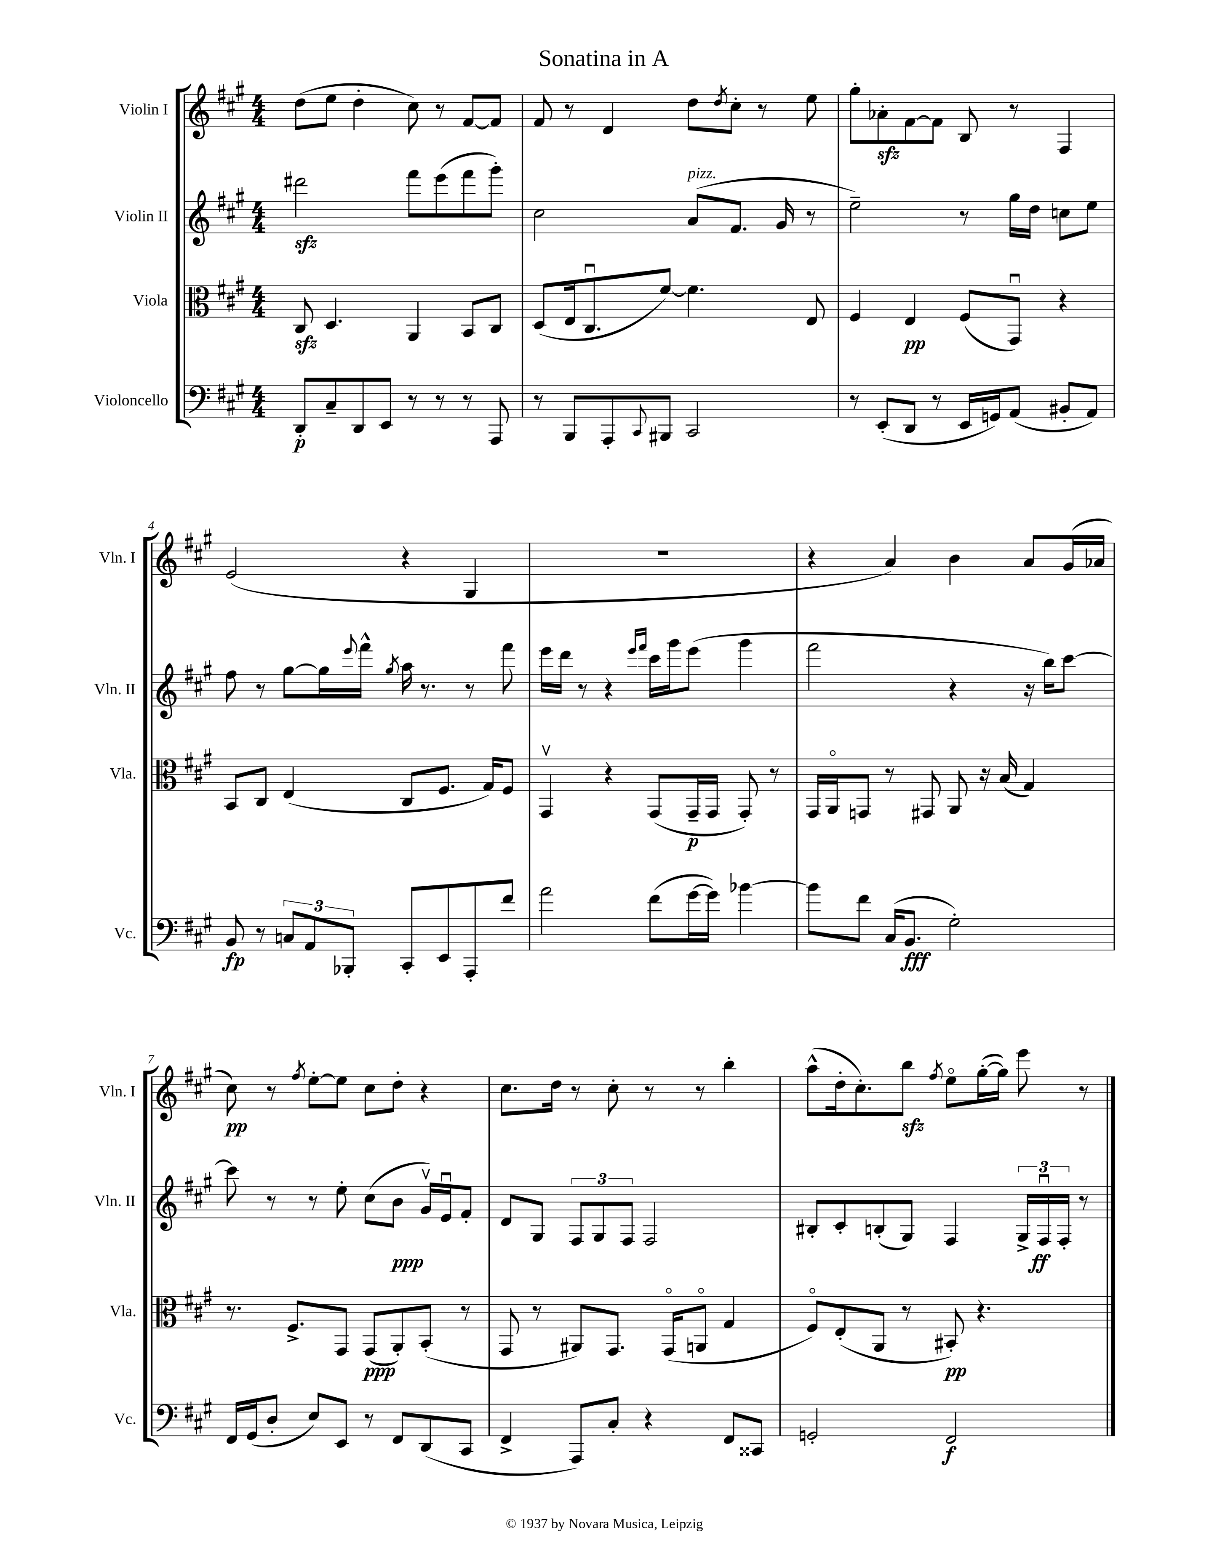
\header { title = "Sonatina in A" }
<<
\new StaffGroup <<
\new Staff = "s0" \with { instrumentName = "Violin I" shortInstrumentName = "Vln. I" } {
    \clef treble \key a \major \numericTimeSignature \time 4/4
    d''8( e''8 d''4-. cis''8) r8 fis'8~ fis'8 |
    fis'8 r8 d'4 d''8 \acciaccatura { d''8 } cis''8-. r8 e''8 |
    gis''8-. aes'8-.\sfz fis'8~ fis'8 b8 r8 fis4 |
    e'2( r4 gis4 |
    R1 |
    r4 a'4) b'4 a'8 gis'16( aes'16 |
    cis''8\pp) r8 \acciaccatura { fis''8 } e''8~-. e''8 cis''8 d''8-. r4 |
    cis''8. d''16 r8 cis''8-. r8 r8 b''4-. |
    a''8-^( d''16-. cis''8.-.) b''8\sfz \acciaccatura { fis''8 } e''8\flageolet gis''16~-.( gis''16) e'''8 r8 \bar "|." |
}
\new Staff = "s1" \with { instrumentName = "Violin II" shortInstrumentName = "Vln. II" } {
    \clef treble \key a \major \numericTimeSignature \time 4/4
    dis'''2\sfz fis'''8 e'''8( fis'''8 gis'''8-.) |
    cis''2 a'8^\markup { \italic "pizz." }( fis'8. gis'16 r8 |
    e''2--) r8 gis''16 d''16 c''8 e''8 |
    fis''8 r8 gis''8~ gis''16 \appoggiatura { e'''8 } fis'''16-^ \acciaccatura { gis''8 } a''16 r8. r8 fis'''8 |
    e'''16 d'''16 r8 r4 \grace { e'''16 fis'''16 } cis'''16 gis'''16 e'''8( gis'''4 |
    fis'''2 r4 r16 b''16) cis'''8~ |
    cis'''8 r8 r8 e''8-. cis''8( b'8\ppp gis'16\upbow) e'16\downbow fis'8-. |
    d'8 gis8 \tuplet 3/2 { fis8 gis8 fis8 } fis2 |
    bis8-. cis'8-. b8-.( gis8) fis4 \tuplet 3/2 { gis16-> fis16\downbow\ff fis16-. } r8 \bar "|." |
}
\new Staff = "s2" \with { instrumentName = "Viola" shortInstrumentName = "Vla." } {
    \clef alto \key a \major \numericTimeSignature \time 4/4
    cis8\sfz d4. a,4 b,8 cis8 |
    d8( e16 cis8.\downbow fis'8~) fis'4. e8 |
    fis4 e4\pp fis8( gis,8\downbow) r4 |
    b,8 cis8 e4( cis8 fis8. gis16) fis8 |
    gis,4\upbow r4 gis,8( gis,16--\p gis,16 gis,8-.) r8 |
    gis,16 a,16\flageolet g,8 r8 gis,8 a,8 r16 b16( gis4) |
    r8. fis8.-> gis,8 gis,8\ppp( a,8-.) b,8-.( r8 |
    gis,8 r8 ais,8) gis,8. gis,16\flageolet( a,8\flageolet gis4 |
    fis8\flageolet) e8-.( a,8 r8 bis,8-.\pp) r4. \bar "|." |
}
\new Staff = "s3" \with { instrumentName = "Violoncello" shortInstrumentName = "Vc." } {
    \clef bass \key a \major \numericTimeSignature \time 4/4
    d,8-.\p cis8-- d,8 e,8 r8 r8 r8 a,,8 |
    r8 b,,8 a,,8-. \appoggiatura { cis,8 } bis,,8 cis,2 |
    r8 e,8-.( d,8 r8 e,16 g,16) a,8( bis,8-. a,8) |
    b,8\fp r8 \tuplet 3/2 { c8 a,8 bes,,8-. } cis,8-. e,8 a,,8-. fis'8 |
    a'2 fis'8( gis'16~ gis'16) bes'4~ |
    bes'8 fis'8 cis16( b,8.\fff gis2-.) |
    fis,16 gis,16( d8-. e8) e,8 r8 fis,8 d,8( cis,8 |
    fis,4-> a,,8) cis8-. r4 fis,8 cisis,8 |
    g,2-. fis,2\f \bar "|." |
}
>>
>>
